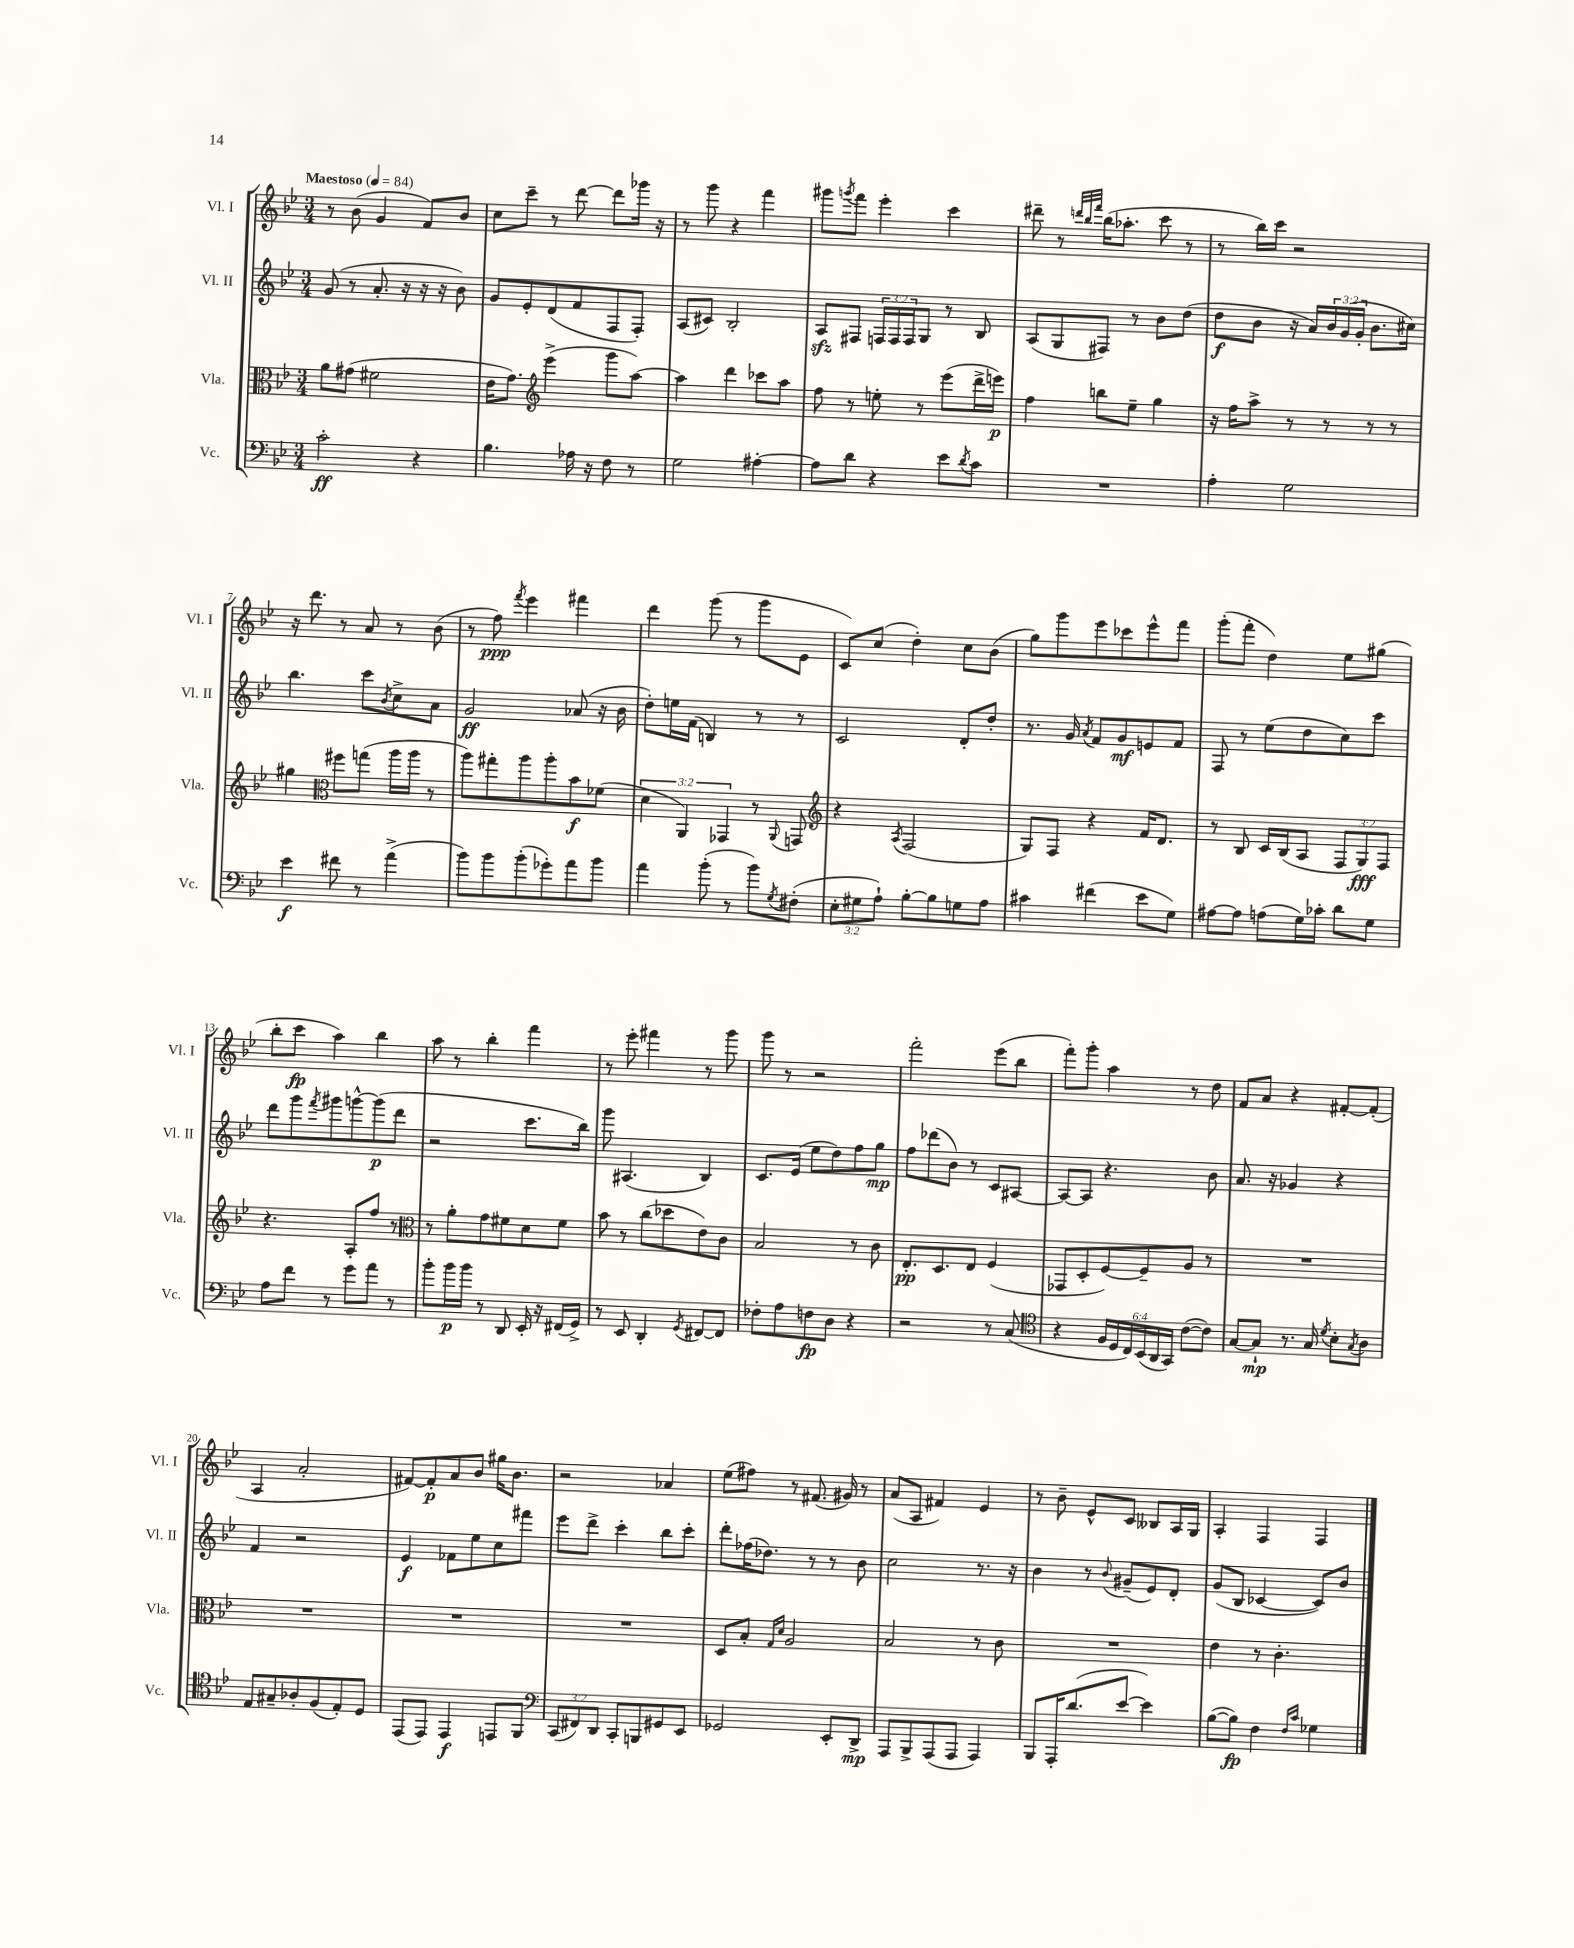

**kern	**kern	**kern	**kern
*staff4	*staff3	*staff2	*staff1
*clefF4	*clefC3	*clefG2	*clefG2
*k[b-e-]	*k[b-e-]	*k[b-e-]	*k[b-e-]
*M3/4	*M3/4	*M3/4	*M3/4
*MM84	*MM84	*MM84	*MM84
2c'\	8a\L	(8g/	8r
.	(8g#\J	8r	(8b-\
.	2f#\	8.a'/	4g/
.	.	16r	.
4r	.	16r	8f/L)
.	.	16r	.
.	.	8b-\)	8b-/J
=	=	=	=
4.B-\	16e-\LK	8g/L	8cc\L
.	8.g\J)	.	.
.	.	8e-'/	8ccc~\J
*	*clefG2	*	*
.	(4eee-^\	(8d/	8r
16A-\	.	8f/	[8ddd\
16r	.	.	.
8F\	8ggg\L	8F/	8ddd\]L
8r	[8aa\J)	8F'/J)	16ggg-\Jk
.	.	.	16r
=	=	=	=
2G\	4aa\]	(8A/L	8r
.	.	8c#/J)	8ggg\
.	4ddd\	2B-'/	4r
[4A#'\	8ccc-\L	.	4fff\
.	8aa\J	.	.
=	=	=	=
8A#\]L	8ff\	8A/L	8ggg#\L
.	.	.	8qggg/
8d\J	8r	8F#/J	8fff\J
4r	8ee'\	24F/LL	4eee-'\
.	.	24F/	.
.	.	24F/J	.
.	8r	8G/J	.
8e-\L	(8eee-\L	8r	4ccc\
8qd/	.	.	.
8c\J	16ddd^\L	8B-/	.
.	16eee\JJ)	.	.
=	=	=	=
2.r	4ff\	(8A/L	8ddd#~\
.	.	8G/	8r
.	.	.	32qqddd/LLL
.	.	.	32qqbb-/
.	.	.	32qqfff/JJJ
.	8bb\L	8F#/J)	(16bb-\LK
.	.	.	8.aa-'\J
.	8ee-~\J	8r	.
.	4gg\	8b-\L	8ccc\
.	.	(8dd\J	8r
=	=	=	=
4A'\	16r	8dd\L	8r
.	16ff\LK	.	.
.	8aa^\J	8b-\J	16bb-\LL)
.	.	.	16ccc\JJ
2G\	8r	16r	2r
.	.	16a/LL)	.
.	8r	24b-/	.
.	.	(24g/	.
.	.	24g'/JJ	.
.	8r	8.b-\L	.
.	8r	.	.
.	.	16cc#\Jk)	.
=	=	=	=
4e-\	4gg#\	4.bb-\	16r
.	.	.	8.ddd\
*	*clefC3	*	*
8f#\	8ff#\L	.	8r
8r	(8gg\J	8ccc\L	8a/
.	.	8qb-/	.
(4a^\	16aa\LL	8cc^\	8r
.	16aa\JJ	.	.
.	8r	8a\J	(8b-\
=	=	=	=
8b-\L)	8aa\L)	2g/	8r
8b-\	8gg#'\	.	8ff\)
.	.	.	8qfff/
(8b-'\	8aa\	.	4eee-\
8g-'\)	8aa'\	.	.
8a\	8b-\	(8a-/	4fff#\
8b-\J	(8f-\J	16r	.
.	.	16b-\	.
=	=	=	=
4a\	6d\	8dd'\L)	4ddd\
.	.	16ee\L	.
.	6AA/)	.	.
.	.	(16f\JJ	.
(8b-'\	.	4B/)	(8ggg\
.	6GG-/	.	.
8r	.	.	8r
8b-\L)	8r	8r	8ggg\L
8qG/	8qqAA/	.	.
(8F#'\J	8GG/	8r	8e-\J
=	=	=	=
*	*clefG2	*	*
12E-'\L	4r	2c/	8c/L)
12G#\	.	.	.
.	.	.	(8cc/J
12A`\J)	.	.	.
.	8qA/	.	.
[8B-'\L	(2F/	.	4dd'\)
8B-\]	.	.	.
8G\	.	8d'/L	8cc\L
8A\J	.	8dd'/J	(8b-\J
=	=	=	=
4c#\	8G/L)	8.r	8gg\L)
.	8F/J	.	8ggg\
.	.	16g/	.
.	.	8qa/	.
(4f#\	4r	8f/L	8eee-\
.	.	8g/	8ccc-\
8e-\L	16f/LK	8e/	8eee-^^\
.	8.d/J	.	.
8G\J)	.	8f/J	8fff\J
=	=	=	=
[8A#\L	8r	8F/	(8ggg'\L
8A#\]J	8B-/	8r	8fff'\J
(8A\L	16c/LL	(8ee-\L	4dd\)
.	(16B-/J	.	.
16G\L)	8A/J	8dd\	.
16c-'\JJ	.	.	.
8d\L	12F/L	8cc\)	8ee-\L
.	12G/)	.	.
8G\J	.	8ccc\J	(8gg#\J
.	12F/J	.	.
=	=	=	=
8A\L	4.r	8ddd\L	8bb-'\L
8f\J	.	8ggg\	8ccc\J
.	.	8qfff/	.
8r	.	8ggg#\	4aa\)
8g\L	8A'/L	[8ggg^^\	.
8a\J	8ff/J	(8ggg\]	4bb-\
8r	8r	8ddd\J	.
=	=	=	=
*	*clefC3	*	*
8b-'\L	8r	2r	8aa\
16b-\L	8a'\L	.	8r
16b-\JJ	.	.	.
8r	8g\	.	4bb-'\
8DD/	8f#\	.	.
16EE-'/	8d\	8.ccc\L	4fff\
16r	.	.	.
(16FF#/LL	8f#\J	.	.
16GG^/JJ)	.	16bb-\Jk)	.
=	=	=	=
8r	8b-\	8ggg\	8r
8EE-/	8r	(4.A#/	8eee-'\
4DD'/	(8cc\L	.	4fff#\
.	8dd-\	.	.
8qGG/	.	.	.
[8FF#/L	8e-\)	4B-/)	8r
8FF#/]J	8c\J	.	8ggg\
=	=	=	=
8F-'\L	2B-/	8.c/L	8ggg\
8A\	.	.	8r
.	.	(16e-/Jk	.
8F\	.	8ee-\L	2r
8D\J	.	8dd\)	.
4r	8r	8ff\	.
.	8c\	8gg\J	.
=	=	=	=
2r	8.E-'/L	8ff\L	2fff'\
.	.	(8ddd-\	.
.	8.D/	.	.
.	.	8b-\J)	.
.	8E-/J	8r	.
8r	(4F/	8c/L	(8eee-\L
(8C/	.	[8A#/J	8bb-\J
=	=	=	=
*clefC4	*	*	*
4r	8GG-/L	8A#/_L	8fff'\L)
.	8D'/	8A#/]J	8ggg'\J
24F/LL	[8F/)	4.r	4aa\
24D/	.	.	.
24C/)	.	.	.
(24BB-/	8F~/]	.	.
24AA/	.	.	.
24GG/JJ)	.	.	.
([8c\L	8A/J	.	8r
8c\]J)	8r	8b-\	8dd\
=	=	=	=
[8G/L	2.r	8.a/	8f/L
8G`/]J	.	.	8a/J
.	.	16r	.
8.r	.	4g-/	4r
16G/	.	.	.
8qd/	.	.	.
8B-'\L	.	4r	[8f#'/L
8qG/	.	.	.
8A\J	.	.	(8f#'/]J
=	=	=	=
8E-/L	2.r	4f/	4A/
8G#~/	.	.	.
8A-'/	.	2r	2a'/
(8F/	.	.	.
8E-'/)	.	.	.
8D/J	.	.	.
=	=	=	=
(8EE-/L	2.r	4e-/	[8f#/L)
8EE-/J)	.	.	8f#'/]
4EE-/	.	8f-\L	8a/
.	.	8ee-\	8b-/J
8EE/L	.	8cc\	16gg#\LK
.	.	.	8.b-\J
8FF/J	.	8fff#\J	.
=	=	=	=
*clefF4	*	*	*
(12CC/L	2.r	8eee-\L	2r
12FF#/)	.	.	.
.	.	8ddd^\J	.
12DD/J	.	.	.
8CC'/L	.	4ccc'\	.
8BBB/	.	.	.
8GG#/	.	8bb-\L	4a-/
8EE-/J	.	8ccc'\J	.
=	=	=	=
2GG-/	8D/L	8ddd'\L	(8ee-\L
.	8B-'/J	(16ff-\K	8ff#\J)
.	.	8.dd-\J)	.
.	16qqG/LL	.	.
.	16qqd/JJ	.	.
.	2A/	.	8r
.	.	8r	(8.f#/
8EE-'/L	.	8r	.
.	.	.	16g#/)
8DD^/J	.	8b-\	8r
=	=	=	=
8AAA/L	2B-/	2cc\	(8a/L
8BBB-^/	.	.	8A/J
(8AAA/	.	.	4f#/)
8AAA/J	.	.	.
4AAA/)	8r	8.r	4e-/
.	8c\	.	.
.	.	16r	.
=	=	=	=
8BBB-/L	2.r	4b-\	8r
16AAA'/K	.	.	8b-~\
(8.d/	.	.	.
.	.	8r	8e-^^/L
.	.	8qqb-/	.
[8e-/J	.	(8g#~/L	8c/J
4e-\])	.	8e-/)	8B--/L
.	.	8d'/J	16A/L
.	.	.	16G/JJ
=	=	=	=
([8B-\L	4e-\	(8g/L	4A'/
8B-\]J)	.	8B-/J	.
4F\	8r	[4c-/	4F/
.	4.c'\	.	.
16qqF/LL	.	.	.
16qqc/JJ	.	.	.
4G-\	.	8c-/]L)	4F/
.	.	8b-/J	.
==	==	==	==
*-	*-	*-	*-
